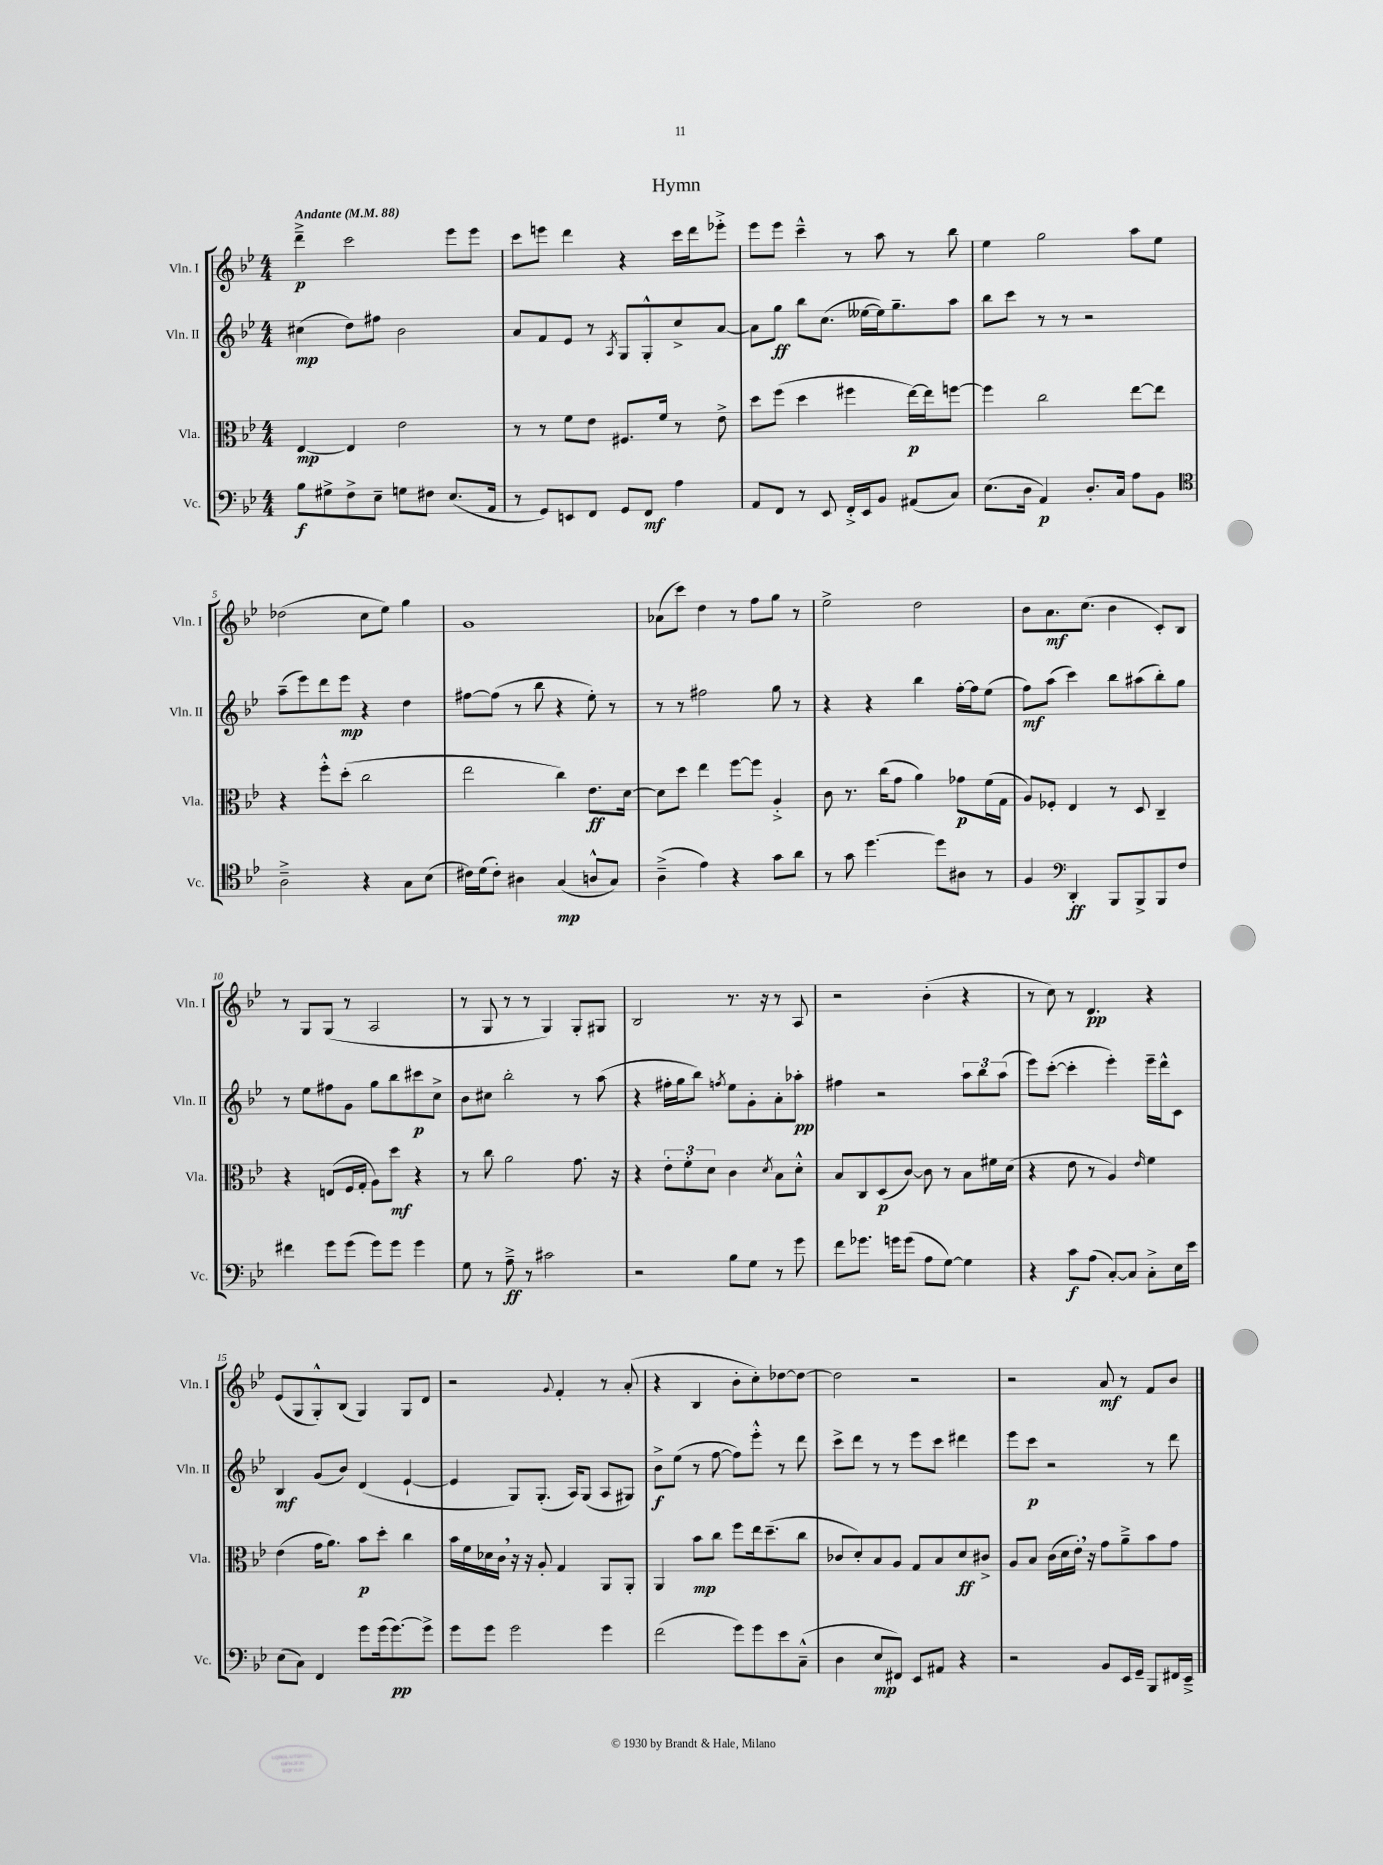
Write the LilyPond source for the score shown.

\header { title = "Hymn" }
<<
\new StaffGroup <<
\new Staff = "s0" \with { instrumentName = "Vln. I" shortInstrumentName = "Vln. I" } {
    \clef treble \key bes \major \numericTimeSignature \time 4/4 \tempo "Andante" 4 = 88
    d'''4--->\p c'''2 ees'''8 ees'''8 |
    c'''8 e'''8 d'''4 r4 c'''16 d'''16 ees'''8-.-> |
    ees'''8 ees'''8 c'''4---^ r8 a''8 r8 bes''8 |
    ees''4 g''2 a''8 ees''8 |
    des''2( c''8 ees''8) g''4 |
    g'1 |
    aes'8( c'''8) d''4 r8 f''8 g''8 r8 |
    ees''2-> d''2 |
    bes'8 a'8.\mf c''8.( bes'4 c'8-.) bes8 |
    r8 g8 g8( r8 a2 |
    r8 g8 r8 r8 g4) g8-. gis8 |
    bes2 r8. r16 r8 a8 |
    r2 bes'4-.( r4 |
    r8 c''8) r8 d'4.\pp r4 |
    ees'8( g8 g8-.-^) bes8( g4) g8 d'8 |
    r2 \appoggiatura { g'8 } f'4-. r8 a'8-.( |
    r4 bes4 bes'8-. c''8-.) des''8~ des''8~ |
    des''2 r2 |
    r2 a'8\mf r8 f'8 bes'8 \bar "|." |
}
\new Staff = "s1" \with { instrumentName = "Vln. II" shortInstrumentName = "Vln. II" } {
    \clef treble \key bes \major \numericTimeSignature \time 4/4
    cis''4\mp( d''8) fis''8 bes'2 |
    a'8 f'8 ees'8 r8 \acciaccatura { a8 } g8 g8-.-^ c''8-> a'8~ |
    a'8 g''8\ff bes''8 c''8.( eeses''16~ eeses''16) g''8.-- a''8 |
    bes''8 c'''8 r8 r8 r2 |
    a''8--( ees'''8) d'''8 ees'''8\mp r4 d''4 |
    fis''8~ fis''8( r8 bes''8 r4 ees''8-.) r8 |
    r8 r8 fis''2 g''8 r8 |
    r4 r4 bes''4 f''16~-. f''16 ees''8( |
    f''8\mf) a''8( c'''4) bes''8 ais''8( bes''8-.) g''8 |
    r8 ees''8 fis''8 g'8 g''8 bes''8 cis'''8\p c''8-> |
    bes'8 cis''8 bes''2-. r8 a''8( |
    r4 fis''16-. g''16 bes''8) \acciaccatura { f''8 } ees''8 g'8-. a'8-. aes''8-.\pp |
    fis''4 r2 \tuplet 3/2 { a''8 bes''8 a''8( } |
    ees'''8) c'''8~-.( c'''4-. ees'''4-.) ees'''16-- d'''16-^ c'8 |
    bes4\mf g'8( bes'8) d'4( ees'4~-! |
    ees'4 g8) g8.-.( a16) g8( a8 gis8) |
    bes'8->\f ees''8( r8 f''8~ f''8) ees'''8-.-^ r8 d'''8 |
    c'''8-> d'''8 r8 r8 ees'''8 c'''8 dis'''4 |
    ees'''8 c'''8\p r2 r8 d'''8 \bar "|." |
}
\new Staff = "s2" \with { instrumentName = "Vla." shortInstrumentName = "Vla." } {
    \clef alto \key bes \major \numericTimeSignature \time 4/4
    ees4~\mp ees4 ees'2 |
    r8 r8 f'8 ees'8 fis8. f'16 r8 ees'8-> |
    d''8 f''8( d''4 fis''4 ees''16~\p) ees''16 f''8~ |
    f''4 c''2 ees''8~ ees''8 |
    r4 f''8-.-^ d''8-.( c''2 |
    ees''2 c''4) ees'8.\ff d'16~ |
    d'8 d''8 ees''4 f''8~ f''8 a4-.-> |
    c'8 r8. c''16( g'8 a'4) ges'8\p f'16( g16 |
    a8) fes8-. ees4 r8 d8 c4-- |
    r4 e8( f16 g16-. a8) d''8\mf r4 |
    r8 c''8 a'2 g'8. r16 |
    r4 \tuplet 3/2 { ees'8-. f'8-. d'8 } c'4 \acciaccatura { d'8 } bes8 d'8-.-^ |
    bes8 c8 d8\p( c'8~) c'8 r8 bes8 fis'16 d'16( |
    r4 ees'8 r8 a4) \grace { ees'16 } f'4 |
    ees'4( g'16 a'8.) bes'8\p d''8-. c''4 |
    bes'16 f'16 des'16 c'16 \breathe r16 r16 a8-. g4 a,8 a,8-. |
    a,4 bes'8\mp c''8 f''8 ees''16 d''8.--( c''8 |
    ces'8 d'8-.) bes8 a8 g8 bes8 d'8\ff cis'8-> |
    a8 bes8 c'16( d'16 ees'16-.) \breathe r16 g'8 a'8---> bes'8 g'8 \bar "|." |
}
\new Staff = "s3" \with { instrumentName = "Vc." shortInstrumentName = "Vc." } {
    \clef bass \key bes \major \numericTimeSignature \time 4/4
    bes8\f gis8-> f8-> ees8-- g8 fis8 ees8.( a,16 |
    r8 g,8) e,8 f,8 g,8 f,8\mf a4 |
    a,8 f,8 r8 ees,8 f,16-.-> ees,16 bes,8 ais,8( c8) |
    ees8.( d16 a,4\p) d8.-. c16 a8 bes,8 |
    \clef tenor a2---> r4 g8 bes8( |
    cis'16) d'16( cis'8-.) ais4 g4\mp( a8-^ g8) |
    a4--->( ees'4) r4 g'8 a'8 |
    r8 g'8 d''4.~ d''8 ais8 r8 |
    f4 \clef bass d,4-.\ff bes,,8 bes,,8-> bes,,8 f8 |
    fis'4 g'8 g'8( g'8) g'8 g'4 |
    g8 r8 a8--->\ff r8 cis'2 |
    r2 bes8 g8 r8 g'8 |
    f'8 ges'8. g'16 g'8( a8 g8~) g4 |
    r4 c'8\f a8( c8~-.) c8 c8-.-> ees16 ees'16 |
    ees8( c8) f,4 g'8 g'16( g'8.~\pp) g'8-> |
    g'8 g'8 g'2 g'4 |
    f'2( g'8) g'8 ees'8 c8---^( |
    d4 ees8\mp fis,8) ees,8 ais,8 r4 |
    r2 bes,8 ees,16 g,16-- bes,,8 fis,16 ees,16---> \bar "|." |
}
>>
>>
